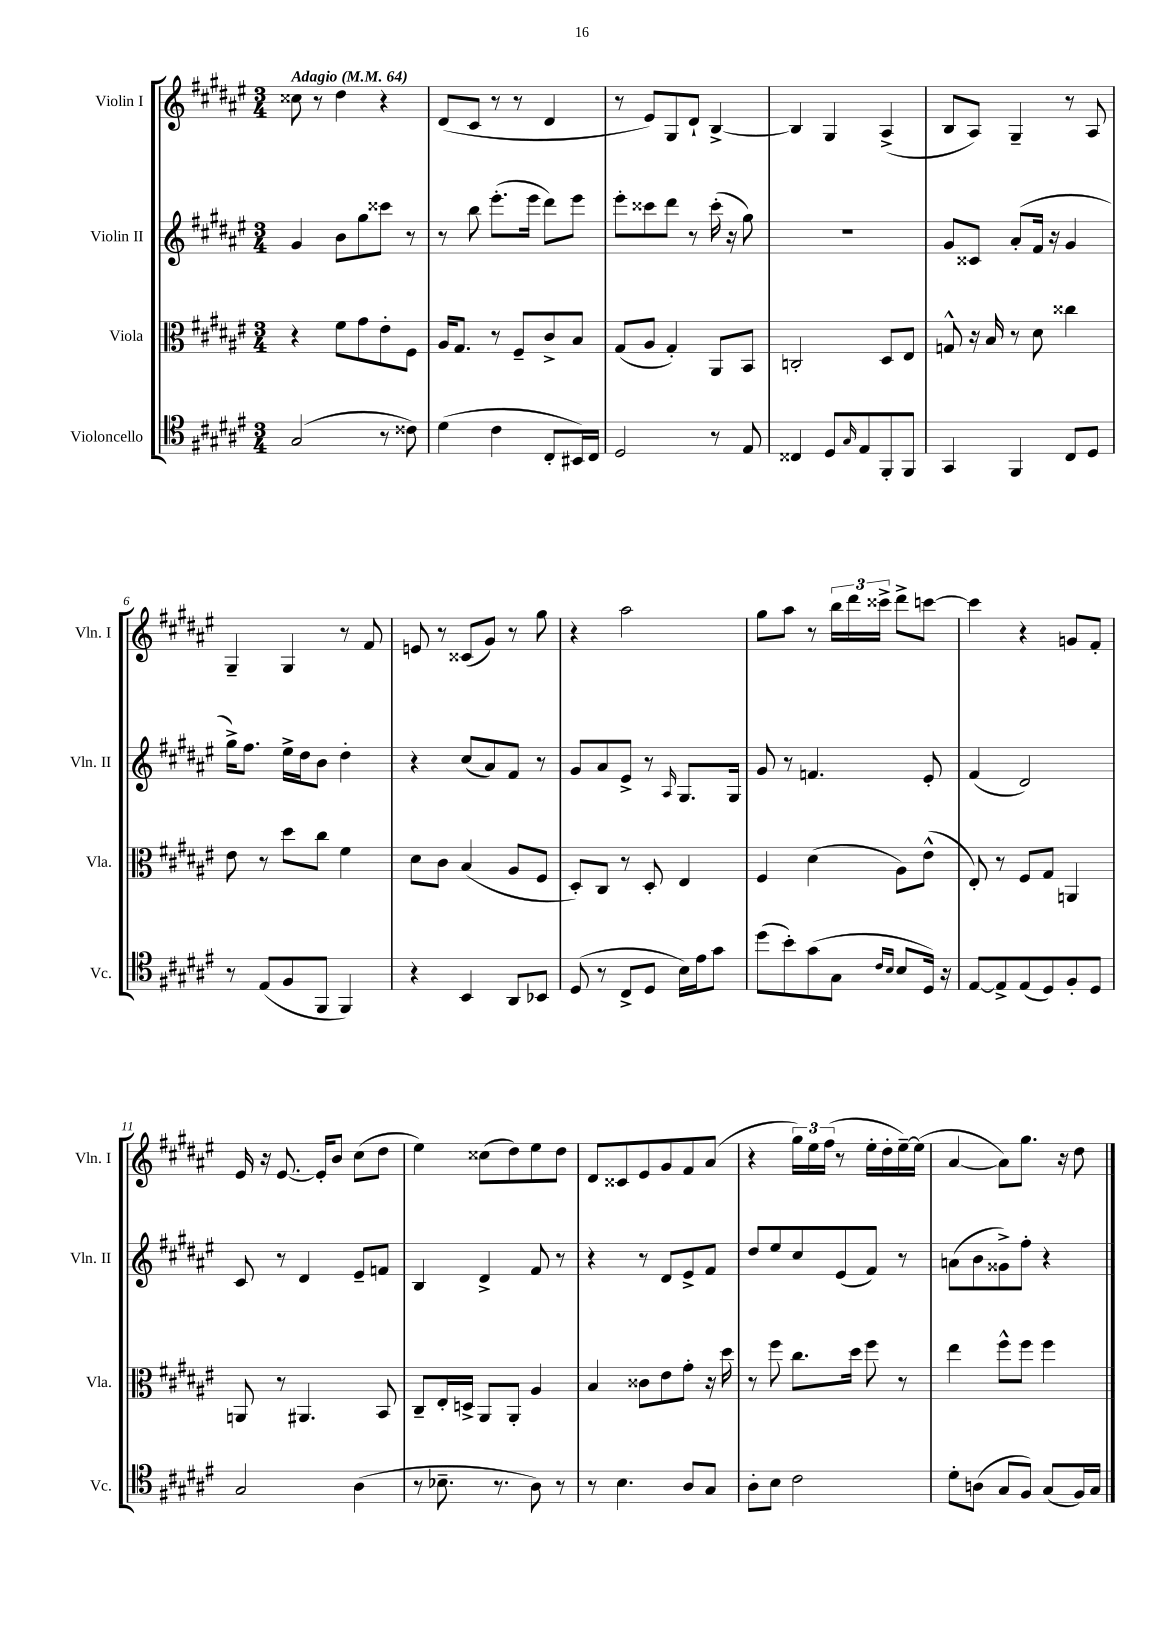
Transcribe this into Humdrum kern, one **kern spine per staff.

**kern	**kern	**kern	**kern
*staff4	*staff3	*staff2	*staff1
*clefC4	*clefC3	*clefG2	*clefG2
*k[f#c#g#d#a#e#]	*k[f#c#g#d#a#e#]	*k[f#c#g#d#a#e#]	*k[f#c#g#d#a#e#]
*M3/4	*M3/4	*M3/4	*M3/4
*MM64	*MM64	*MM64	*MM64
(2G#	4r	4g#	8cc##
.	.	.	8r
.	8f#	8b	4dd#
.	8g#	8gg#	.
8r	8e#'	8ccc##	4r
8c##)	8F#	8r	.
=	=	=	=
(4d#	16A#	8r	(8d#
.	8.G#	.	.
.	.	8bb	8c#
4c#	8r	(8.eee#'	8r
.	8F#~	.	8r
.	.	16eee#	.
8C#'	8c#^	8ddd#)	4d#
16BB#)	8B	8eee#	.
16C#	.	.	.
=	=	=	=
2D#	(8G#	8eee#'	8r
.	8A#	8ccc##	8e#)
.	4G#')	8ddd#	8G#
.	.	8r	8d#`
8r	8AA#	(16ccc##'	[4B^
.	.	16r	.
8E#	8BB	8gg#)	.
=	=	=	=
4C##	2C'	2.r	4B]
8D#	.	.	4G#
16qqG#	.	.	.
8E#	.	.	.
8FF#'	8D#	.	(4A#^
8FF#	8E#	.	.
=	=	=	=
4GG#	8G^^	8g#	8B
.	16r	8c##	8A#)
.	16B	.	.
4FF#	8r	(8a#'	4G#~
.	8d#	16f#	.
.	.	16r	.
8C#	4cc##	4g#	8r
8D#	.	.	8A#
=	=	=	=
8r	8e#	16gg#^)	4G#~
.	.	8.ff#	.
(8E#	8r	.	.
8F#	8dd#	16ee#^	4G#
.	.	16dd#	.
8FF#	8cc#	8b	.
4FF#)	4f#	4dd#'	8r
.	.	.	8f#
=	=	=	=
4r	8d#	4r	8e
.	8c#	.	8r
4BB	(4B	(8cc#	(8c##
.	.	8a#)	8g#)
8AA#	8A#	8f#	8r
8BB-	8F#	8r	8gg#
=	=	=	=
(8D#	8D#')	8g#	4r
8r	8C#	8a#	.
8C#^	8r	8e#^	2aa#
8D#	8D#'	8r	.
.	.	16qqA#	.
16B)	4E#	8.G#	.
16e#	.	.	.
8g#	.	.	.
.	.	16G#	.
=	=	=	=
(8dd#	4F#	8g#	8gg#
8b')	.	8r	8aa#
(8g#	(4d#	4.f	8r
8G#	.	.	24bb
.	.	.	24ddd#
.	.	.	24ccc##^
16qqc#	.	.	.
16qqB	.	.	.
8B	8A#)	.	8ddd#^
16D#)	(8e#^^	8e#'	[8ccc
16r	.	.	.
=	=	=	=
[8E#	8E#')	(4f#	4ccc]
8E#^]	8r	.	.
(8E#	8F#	2d#)	4r
8D#)	8G#	.	.
8F#'	4AA	.	8g
8D#	.	.	8f#'
=	=	=	=
2G#	8AA	8c#	16e#
.	.	.	16r
.	8r	8r	[8.e#
.	4.AA#	4d#	.
.	.	.	16e#']
.	.	.	8b
(4A#	.	8e#~	(8cc#
.	8BB	8f	8dd#
=	=	=	=
8r	8C#~	4B	4ee#)
8.B-~	16E#'	.	.
.	16D^	.	.
.	8AA#	4d#^	(8cc##
8.r	.	.	.
.	8AA#'	.	8dd#)
8A#)	4A#	8f#	8ee#
8r	.	8r	8dd#
=	=	=	=
8r	4B	4r	8d#
4.B	.	.	8c##
.	8c##	8r	8e#
.	8e#	8d#	8g#
8A#	8g#'	8e#^	8f#
8G#	16r	8f#	(8a#
.	16dd#	.	.
=	=	=	=
8A#'	8r	8dd#	4r
8B	8ff#	8ee#	.
2c#	8.cc#	8cc#	24gg#)
.	.	.	24ee#
.	.	.	(24ff#
.	.	(8e#	8r
.	16dd#	.	.
.	8ff#	8f#)	16ee#'
.	.	.	16dd#'
.	8r	8r	[16ee#~)
.	.	.	(16ee#]
=	=	=	=
8d#'	4ee#	(8a	[4a#
(8A	.	8b	.
8G#	8ff#^^	8g##^)	8a#])
8F#)	8ff#	8ff#'	8.gg#
(8G#	4ff#	4r	.
.	.	.	16r
16F#)	.	.	8dd#
16G#	.	.	.
==	==	==	==
*-	*-	*-	*-
